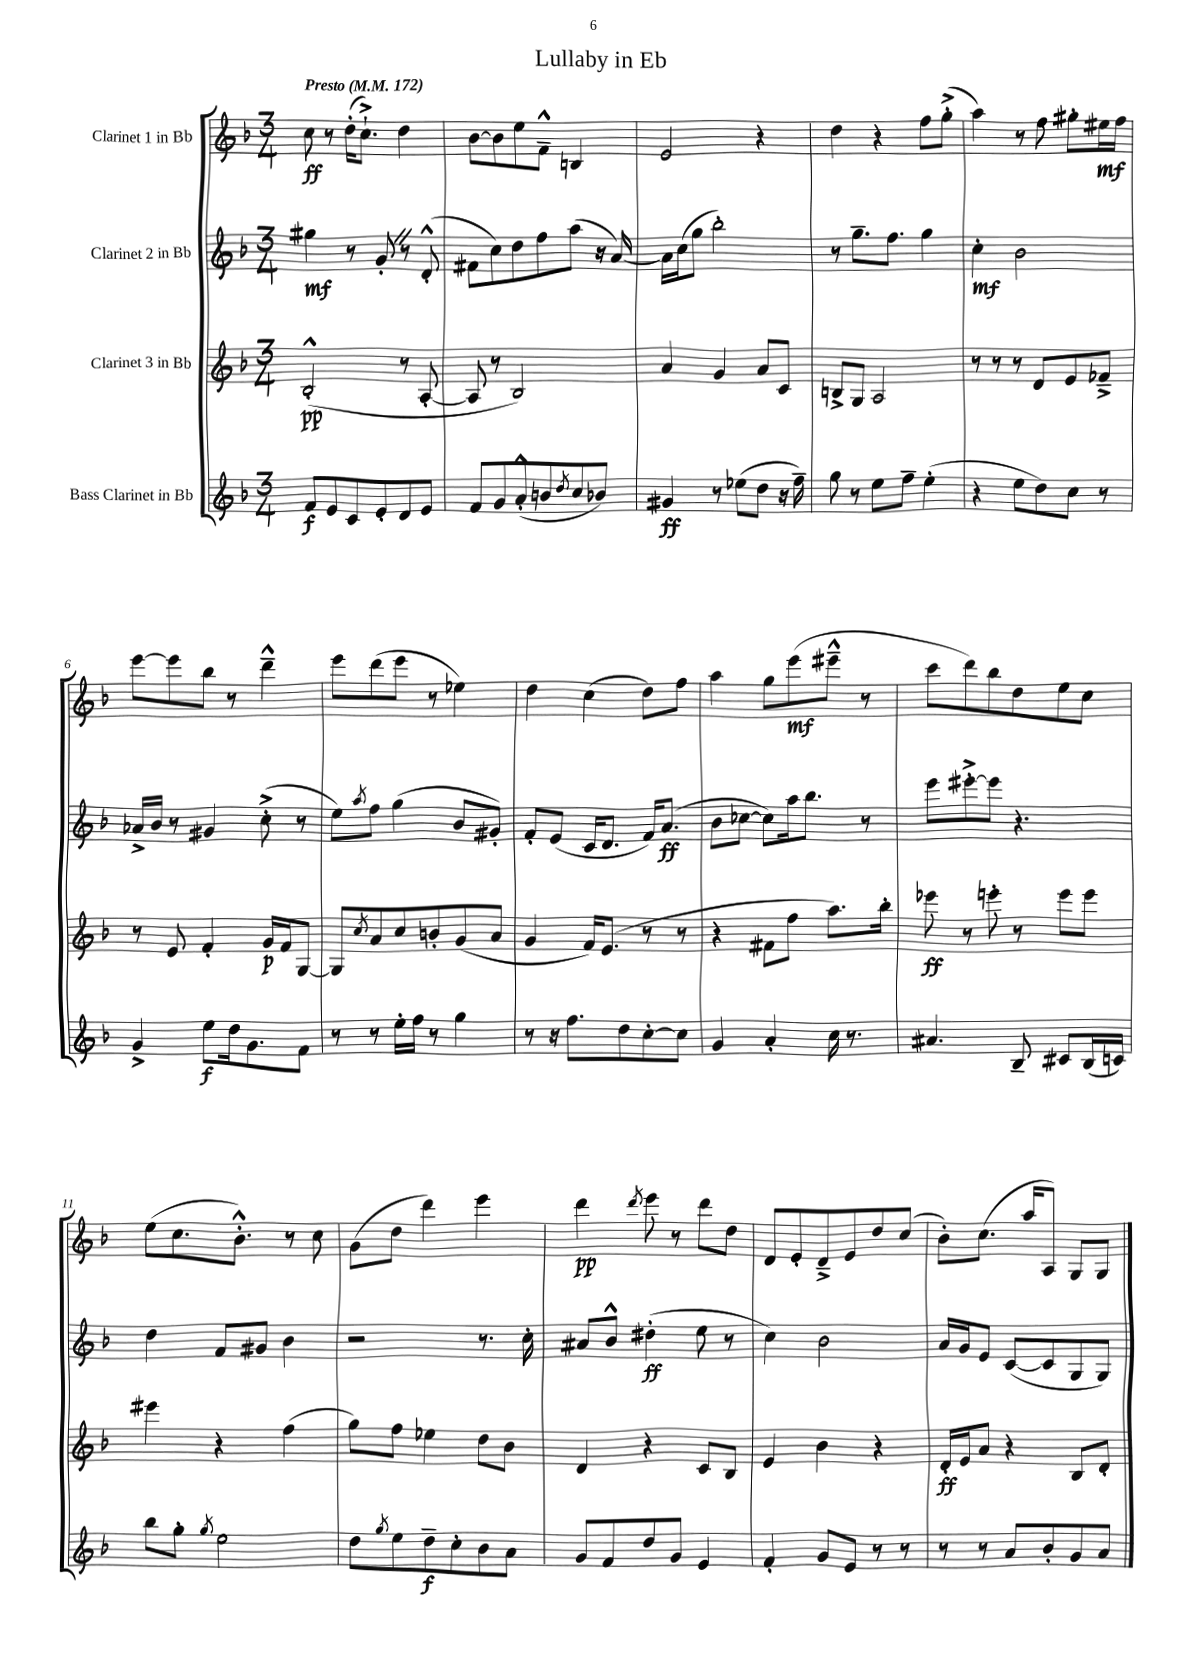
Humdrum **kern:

**kern	**kern	**kern	**kern
*staff4	*staff3	*staff2	*staff1
*clefG2	*clefG2	*clefG2	*clefG2
*k[b-]	*k[b-]	*k[b-]	*k[b-]
*M3/4	*M3/4	*M3/4	*M3/4
*MM172	*MM172	*MM172	*MM172
8f	(2B-'^^	4gg#	8cc
8e	.	.	8r
8c	.	8r	(16dd'
.	.	.	8.cc`^)
8e'	.	8g'	.
8d	8r	8r	4dd
8e	[8A'	(8d'^^	.
=	=	=	=
8f	8A]	8f#	[8b-
8g	8r	8cc)	8b-]
(8a'^^	2B-)	8dd	8ee
8b	.	8ff	8f~^^
8qdd	.	.	.
8cc	.	(8aa	4B
8b-)	.	16r	.
.	.	[16a)	.
=	=	=	=
4g#	4a	16a]	2e
.	.	(16cc	.
.	.	8gg	.
8r	4g	2bb-')	.
(8ee-	.	.	.
8dd	8a	.	4r
16r	8c	.	.
16ff~)	.	.	.
=	=	=	=
8gg	8B^	8r	4dd
8r	8G	8.gg~	.
8ee	2A	.	4r
.	.	8.ff	.
8ff~	.	.	.
(4ee'	.	4gg	8ff
.	.	.	(8gg'^
=	=	=	=
4r	8r	4cc'	4aa)
.	8r	.	.
8ee	8r	2b-	8r
8dd)	8d	.	8ff
8cc	8e	.	8gg#'
8r	8f-~^	.	16ee#
.	.	.	16ff
=	=	=	=
4g^	8r	16a-^	[8eee
.	.	16b-	.
.	8e	8r	8eee]
8ee	4f'	4g#	8bb-
16dd	.	.	8r
8.g	.	.	.
.	16g	(8cc'^	4ddd~^^
.	16f	.	.
8f	[8G	8r	.
=	=	=	=
8r	8G]	8ee)	8eee
.	8qcc	8qaa	.
8r	8a	8ff	(8ddd
16ee'	8cc	(4gg	8eee
16ff	.	.	.
8r	8b'	.	8r
4gg	(8g	8b-	4ee-)
.	8a	8g#')	.
=	=	=	=
8r	4g	8f'	4dd
16r	.	(8e	.
8.ff	.	.	.
.	16f)	16c	(4cc
.	(8.e	8.d	.
8dd	.	.	.
[8cc'	8r	16f)	8dd)
.	.	(8.a	.
8cc]	8r	.	8ff
=	=	=	=
4g	4r	8b-	4aa
.	.	[8cc-	.
4a'	8f#	8cc-])	8gg
.	8ff	16aa	(8eee
.	.	8.bb-	.
16cc	8.aa)	.	8eee#~^^
8.r	.	.	.
.	.	8r	8r
.	16bb-'	.	.
=	=	=	=
4.a#	8eee-	8eee	8ccc
.	8r	[8eee#'^	8ddd)
.	8eee'	8eee#]	8bb-
8B-~	8r	4.r	8dd
8c#	8eee	.	8ee
(16B-	8eee	.	8cc
16c)	.	.	.
=	=	=	=
8bb-	4eee#	4dd	(8ee
8gg'	.	.	8.cc
8qgg	.	.	.
2ee	4r	8f	.
.	.	.	8.b-'^^)
.	.	8g#	.
.	(4ff	4b-	8r
.	.	.	8cc
=	=	=	=
8dd	8gg)	2r	(8g
8qgg	.	.	.
8ee	8ff	.	8dd
8dd~	4ee-	.	4ddd)
8cc'	.	.	.
8b-	8dd	8.r	4eee
8a	8b-	.	.
.	.	16cc'	.
=	=	=	=
8g	4d	8a#	4ddd
8f	.	8b-^^	.
.	.	.	8qddd
8dd	4r	(4dd#'	8eee
8g	.	.	8r
4e	8c	8ee	8ddd
.	8B-	8r	8dd
=	=	=	=
4f'	4e	4cc)	8d
.	.	.	8e'
8g	4b-	2b-	8d~^
8e	.	.	8e
8r	4r	.	8dd
8r	.	.	(8cc
=	=	=	=
8r	16d'	16a	8b-')
.	16e	16g	.
8r	8a	8e	(8.cc
8a	4r	([8c	.
.	.	.	16aa
8b-'	.	8c]	8A)
8g	8B-	8G	8G
8a	8d'	8G)	8G
==	==	==	==
*-	*-	*-	*-
